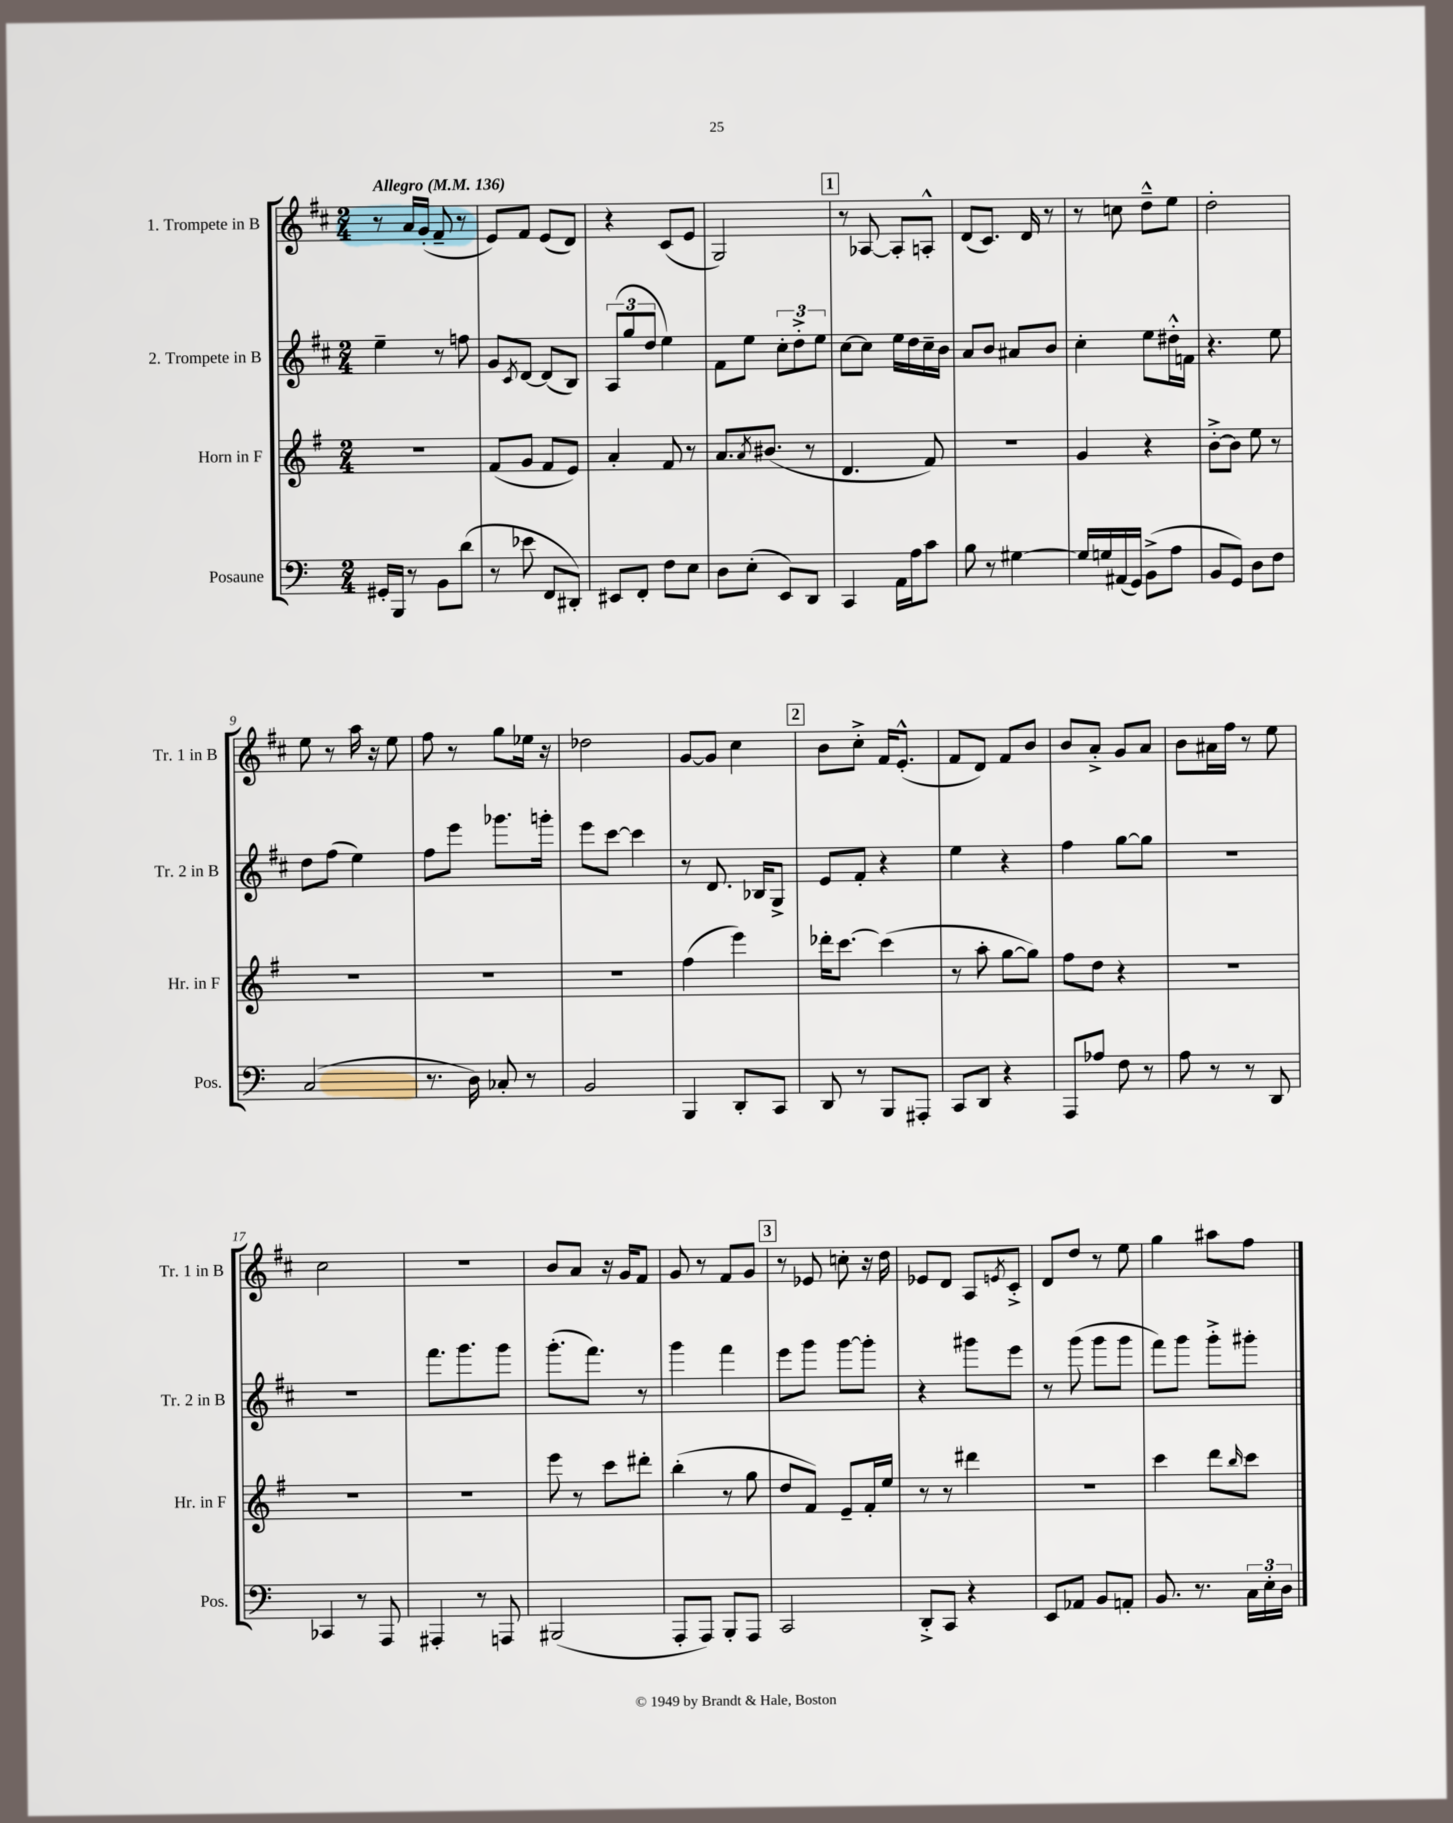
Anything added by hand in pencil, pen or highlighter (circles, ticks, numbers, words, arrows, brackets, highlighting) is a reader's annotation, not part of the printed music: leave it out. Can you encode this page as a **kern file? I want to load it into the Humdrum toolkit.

**kern	**kern	**kern	**kern
*part4	*part3	*part2	*part1
*staff4	*staff3	*staff2	*staff1
*I"Posaune	*I"Horn in F	*I"2. Trompete in B	*I"1. Trompete in B
*I'Pos.	*I'Hr. in F	*I'Tr. 2 in B	*I'Tr. 1 in B
*clefF4	*clefG2	*clefG2	*clefG2
*k[]	*k[f#]	*k[f#c#]	*k[f#c#]
*M2/4	*M2/4	*M2/4	*M2/4
*MM136	*MM136	*MM136	*MM136
=1	=1	=1	=1
!	!	!	!LO:TX:a:B:t=Allegro
16GG#X'/LL	2r	4ee~\	8r
16BBB/JJ	.	.	.
8r	.	.	16a/LL
.	.	.	(16g'/JJ
8BB\L	.	8r	8f#~/
(8d\J	.	8ffn\	8r
=2	=2	=2	=2
8r	(8f#/L	8g/L	8e/L)
.	.	8qc#/	.
8e-X\	8g/J	[8d/J	8f#/J
8FF/L	8f#/L	(8d/L]	(8e/L
8DD#X'/J)	8e/J)	8B/J)	8d/J)
=3	=3	=3	=3
8EE#X/L	4a'/	(12A/L	4r
.	.	12gg/	.
8FF'/J	.	.	.
.	.	12dd/J	.
8F\L	8f#/	4ee\)	(8c#/L
8E\J	8r	.	8e/J
=4	=4	=4	=4
8D\L	8.a/L	8f#\L	2G/)
(8E'\J	.	8ee\J	.
.	8qa/	.	.
.	(8.b#X/J	.	.
8EE/L)	.	12cc#'\L	.
.	.	12dd'^\	.
8DD/J	8r	.	.
.	.	12ee\J	.
!!LO:REH:place=s1:t=1
=5	=5	=5	=5
4CC/	4.d/	[8cc#\L	8r
.	.	8cc#\J]	[8A-X/
16AA\LL	.	16ee\LL	8A-'/L]
16A\J	.	16dd\	.
8c\J	8f#/)	16cc#~\	8An'^^/J
.	.	16b\JJ	.
=6	=6	=6	=6
8B\	2r	8a/L	(8d/L
8r	.	8b/J	8.c#/J)
[4G#X\	.	8a#X/L	.
.	.	.	16d/
.	.	8b/J	8r
=7	=7	=7	=7
16G#/LL]	4g/	4cc#'\	8r
16Gn/	.	.	.
(16AA#X/	.	.	8ccn\
16GG/JJ)	.	.	.
(8BB^\L	4r	8ee\L	8dd~^^\L
8A\J	.	16dd#X'^^\L	8ee\J
.	.	16fn\JJ	.
=8	=8	=8	=8
8BB/L	[8b'^\L	4.r	2dd'\
8GG/J)	8b\J]	.	.
8D\L	8ee\	.	.
8F\J	8r	8ee\	.
!!LO:LB:g=z
=9	=9	=9	=9
(2C/	2r	8dd\L	8ee\
.	.	(8ff#\J	8r
.	.	4ee\)	16aa\
.	.	.	16r
.	.	.	8ee\
=10	=10	=10	=10
8.r	2r	8ff#\L	8ff#\
.	.	8eee\J	8r
16D\)	.	.	.
8C-X'/	.	8.ggg-X\L	8gg\L
8r	.	.	16ee-X\Jk
.	.	16gggn'\Jk	16r
=11	=11	=11	=11
2BB/	2r	8eee\L	2dd-X\
.	.	[8ccc#\J	.
.	.	4ccc#\]	.
=12	=12	=12	=12
4BBB/	(4ff#\	8r	[8g/L
.	.	8.d/	8g/J]
8DD'/L	4eee\)	.	4cc#\
.	.	16B-X/KL	.
8CC/J	.	8G^/J	.
!!LO:REH:place=s1:t=2
=13	=13	=13	=13
8DD/	16ddd-X'\KL	8e/L	8b\L
.	[8.ccc\J	.	.
8r	.	8f#'/J	8cc#'^\J
8BBB/L	(4ccc\]	4r	16f#/KL
.	.	.	(8.e'^^/J
8AAA#X'/J	.	.	.
=14	=14	=14	=14
8CC/L	8r	4ee\	8f#/L
8DD/J	8aa'\	.	8d/J)
4r	[8gg\L	4r	8f#/L
.	8gg\J])	.	8b/J
=15	=15	=15	=15
8AAA/L	8ff#\L	4ff#\	8b/L
8A-X/J	8dd\J	.	8a'^/J
8F\	4r	[8gg\L	8g/L
8r	.	8gg\J]	8a/J
=16	=16	=16	=16
8A\	2r	2r	8b\L
8r	.	.	16a#X\L
.	.	.	16ff#\JJ
8r	.	.	8r
8DD/	.	.	8ee\
!!LO:LB:g=z
=17	=17	=17	=17
4CC-X/	2r	2r	2cc#\
8r	.	.	.
8AAA/	.	.	.
=18	=18	=18	=18
4AAA#X'/	2r	8.fff#\L	2r
.	.	8.ggg\	.
8r	.	.	.
8AAAn/	.	8ggg\J	.
=19	=19	=19	=19
(2BBB#X/	8eee\	(8.ggg'\L	8b/L
.	8r	.	8a/J
.	.	8.fff#\J)	.
.	8ccc\L	.	16r
.	.	.	16g/KL
.	8ddd#X'\J	8r	8f#/J
=20	=20	=20	=20
8AAA'/L	(4bb'\	4ggg\	8g/
8AAA/J)	.	.	8r
8BBB'/L	8r	4fff#\	8f#/L
8AAA/J	8gg\	.	8g/J
!!LO:REH:place=s1:t=3
=21	=21	=21	=21
2CC/	8dd/L	8eee\L	8r
.	8f#/J)	8ggg\J	8e-X/
.	8e~/L	[8ggg\L	8ccn'\
.	16f#'/L	8ggg'\J]	16r
.	16ee/JJ	.	16dd\
=22	=22	=22	=22
8DD'^/L	8r	4r	8e-X/L
8CC/J	8r	.	8d/J
4r	4ddd#X\	8ggg#X\L	8A/L
.	.	.	8qen/
.	.	8eee\J	8c#'^/J
=23	=23	=23	=23
8EE/L	2r	8r	8d/L
8AA-X/J	.	(8ggg\	8dd/J
8BB/L	.	8ggg\L	8r
8AAn'/J	.	8ggg\J	8ee\
=24	=24	=24	=24
8.BB/	4ccc\	8fff#\L)	4gg\
.	.	8ggg\J	.
8.r	.	.	.
.	8ddd\L	8ggg'^\L	8aa#X\L
.	16qqbb/	.	.
24C\LL	8ccc\J	8ggg#X'\J	8ff#\J
24E'\	.	.	.
24D\JJ	.	.	.
==	==	==	==
*-	*-	*-	*-
